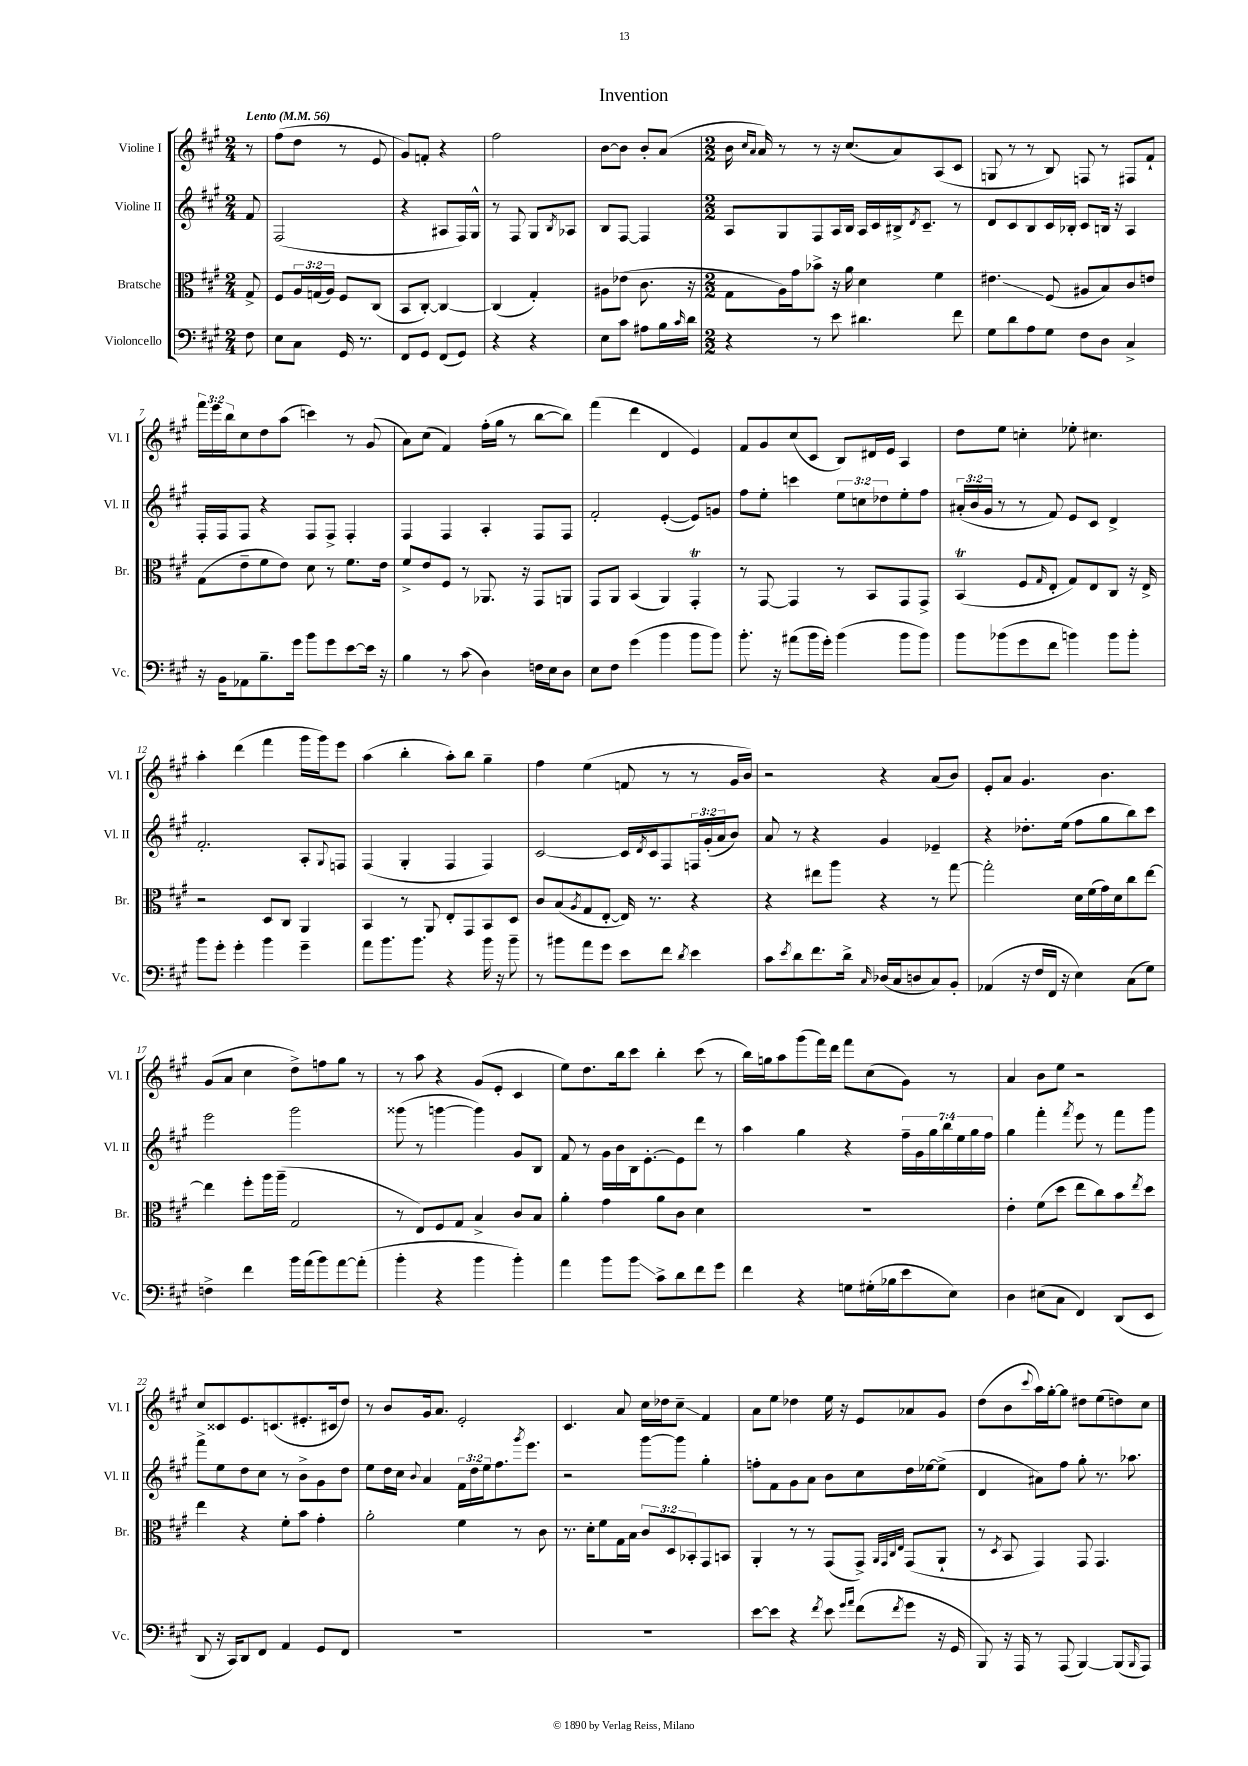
\header { title = "Invention" }
<<
\new StaffGroup <<
\new Staff = "s0" \with { instrumentName = "Violine I" shortInstrumentName = "Vl. I" } {
    \clef treble \key a \major \numericTimeSignature \time 2/4 \override Staff.TupletNumber.text = #tuplet-number::calc-fraction-text \partial 8 \tempo "Lento" 4 = 56
    r8 |
    fis''8( d''8 r8 e'8 |
    gis'8) f'8-. r4 |
    fis''2 |
    b'8~ b'8 b'8-. a'8( |
    \numericTimeSignature \time 2/2 b'16 \grace { cis''16 a'16 } a'16) r8 r8 r16 cis''8.( a'8) a8( cis'8 |
    g8 r8 r8 b8) f8 r8 fis8 fis'8-! |
    \tuplet 3/2 { fis'''16 e'''16 b''16 } cis''8 d''8 a''8( c'''4) r8 gis'8( |
    a'8) cis''8( fis'4) fis''16-.( gis''16 r8 b''8~ b''8) |
    fis'''4( d'''4 d'4 e'4) |
    fis'8 gis'8 cis''8( cis'8 b8) dis'16 e'16 a4 |
    d''8 e''8 c''4-. ees''8-. cis''4. |
    a''4-. d'''4( fis'''4 gis'''16 gis'''16) e'''8 |
    a''4( b''4-. a''8-.) b''8 gis''4-- |
    fis''4 e''4( f'8 r8 r8 gis'16 b'16) |
    r2 r4 a'8( b'8) |
    e'8-. a'8 gis'4. b'4. |
    gis'8( a'8 cis''4 d''8->) f''8 gis''8 r8 |
    r8 a''8 r4 gis'8( e'8-. cis'4 |
    e''8) d''8. b''16 cis'''8 b''4-. cis'''8( r8 |
    b''16) g''16 a''8 gis'''8( fis'''16) d'''16 fis'''8 cis''8( gis'8) r8 |
    a'4 b'8 e''8 r2 |
    cis''8 cisis'8 e'8. c'8.( eis'8.-. cis'16 d''8) |
    r8 b'8 gis'16 a'8. e'2-. |
    cis'4. a'8 cis''16 des''16 cis''8--\glissando fis'4 |
    a'8 e''8 des''4 e''16 r16 e'8 aes'8 gis'8 |
    d''8( b'8 \appoggiatura { cis'''8 } a''16) gis''16~-. gis''8 dis''8 e''8( d''8) cis''8 \bar "|." |
}
\new Staff = "s1" \with { instrumentName = "Violine II" shortInstrumentName = "Vl. II" } {
    \clef treble \key a \major \numericTimeSignature \time 2/4 \override Staff.TupletNumber.text = #tuplet-number::calc-fraction-text \partial 8
    fis'8 |
    fis2( |
    r4 ais8 fis16) gis16-^ |
    r8 fis8 gis8 \acciaccatura { b8 } aes8 |
    b8 fis8~ fis4 |
    \numericTimeSignature \time 2/2 a8 gis8 fis8 a16 b16 a16 cis'16 bis16-> \acciaccatura { d'8 } cis'8.-- r8 |
    d'8 cis'8 b8 cis'16 bes16-. cis'8 b16 r16 a4 |
    fis16-. fis16 fis8 r4 fis8 fis8-> fis4-. |
    fis4 fis4 a4-. fis8 fis8 |
    fis'2-. e'4~-.( e'8) g'8 |
    fis''8 e''8-. c'''4 \tuplet 3/2 { e''8 c''8 des''8 } e''8-. fis''8 |
    \tuplet 3/2 { ais'16-.( b'16 gis'16 } r8 r8 fis'8) e'8 cis'8 d'4-> |
    fis'2.-. a8-. \appoggiatura { gis8 } f8 |
    fis4( gis4-. fis4 fis4) |
    cis'2~ cis'16 \acciaccatura { d'8 } cis'16 fis8 \tuplet 3/2 { f16 gis'16-.( a'16 } b'8) |
    a'8 r8 r4 gis'4 ees'4-- |
    r4 des''8.-. e''16( fis''8 gis''8 b''8) cis'''8 |
    e'''2 gis'''2 |
    gisis'''8( r8 g'''4~ g'''4) gis'8 b8 |
    fis'8 r8 gis'16 b'16 b16 e'8.~-. e'8 d'''8 r8 |
    a''4 gis''4 r4 \tuplet 7/4 { fis''16-- gis'16 gis''16 b''16 e''16 gis''16 fis''16 } |
    gis''4 fis'''4-. \acciaccatura { fis'''8 } e'''8 r8 fis'''8 gis'''8 |
    fis'''8-> e''8 d''8 cis''8 r8 b'8-> gis'8 d''8 |
    e''8 d''16 cis''16 \appoggiatura { b'8 } a'4 \tuplet 3/2 { fis'16 d''16 e''16 } fis''8. \acciaccatura { gis'''8 } e'''8. |
    r2 gis'''8~ gis'''8 gis''4-. |
    f''8-. fis'8 gis'8 a'8 b'8 cis''8 d''16 ees''16~ ees''8->( |
    d'4 ais'8) fis''8 gis''8-. r8. aes''8. \bar "|." |
}
\new Staff = "s2" \with { instrumentName = "Bratsche" shortInstrumentName = "Br." } {
    \clef alto \key a \major \numericTimeSignature \time 2/4 \override Staff.TupletNumber.text = #tuplet-number::calc-fraction-text \partial 8
    gis8-> |
    fis8 \tuplet 3/2 { a16 g16( a16) } fis8 cis8( |
    b,8 cis8~-.) cis4~ |
    cis4( gis4-.) |
    ais8 ees'8( cis'8. r16 |
    \numericTimeSignature \time 2/2 gis8 a16) gis'16 bes'8-> r16 a'16 d'4 fis'4 |
    eis'4.\glissando fis8( ais8 b8) cis'8 e'8 |
    gis8( e'8-- fis'8 e'8) d'8 r8 fis'8. e'16 |
    fis'8-> e'8 fis8 r8 aes,8. r16 gis,8 a,8 |
    gis,8 a,8 b,4( a,4) gis,4-.\trill |
    r8 gis,8~ gis,4 r8 b,8 gis,8 gis,8-> |
    b,4\trill( fis8 \grace { gis16 } e8-. gis8) e8 cis8 r16 e16-> |
    r2 d8 cis8 a,4 |
    b,4 r8 a,8 e8-. gis,8 b,8 d8 |
    cis'8 b8( \acciaccatura { a8 } gis8 e8~-. e16) r8. r4 |
    r4 eis''8 a''8 r4 r8 gis''8~ |
    gis''2-. d'16 fis'16( gis'16) d'16 cis''8 e''8~ |
    e''4 fis''8-. a''16 a''16--( gis2 |
    r8 e8) fis8 gis8 b4-> cis'8 b8 |
    a'4-. gis'4 a'8 cis'8 d'4 |
    R1 |
    e'4-. fis'8( d''8 e''8 cis''8) b'8 \acciaccatura { e''8 } d''8 |
    e''4 r4 fis'8-. b'8 gis'4-. |
    a'2-. fis'4 r8 cis'8 |
    r8. d'16-. fis'8 gis16 b16 \tuplet 3/2 { cis'8 d8 bes,8-. } gis,8 b,8 |
    a,4-. r8 r8 gis,8( gis,8->) \grace { a,32 gis,32 cis32 e32 } gis,8( a,8-! |
    r8 \acciaccatura { d8 } b,8 gis,4) gis,8 gis,4. \bar "|." |
}
\new Staff = "s3" \with { instrumentName = "Violoncello" shortInstrumentName = "Vc." } {
    \clef bass \key a \major \numericTimeSignature \time 2/4 \partial 8
    fis8 |
    e8 cis8 gis,16 r8. |
    fis,8 gis,8 fis,8( gis,8) |
    r4 r4 |
    e8 cis'8 ais8 b16 \grace { cis'16 } d'16 |
    \numericTimeSignature \time 2/2 r4 r8 e'8 dis'4. fis'8 |
    gis8 d'8 a8 gis8 fis8 d8 cis4-> |
    r16 b,16 aes,8 b8.-- gis'16 b'8 gis'8 e'8~ e'16 r16 |
    b4 r8 cis'8( d4) f16 e16 d8 |
    e8 fis8 gis'4( b'4 b'8 b'8) |
    b'8.-. r16 ais'8( b'16 gis'16-.) b'4( b'8 b'8) |
    b'8 bes'8( gis'8 fis'8 b'4) b'8 b'8-. |
    b'8 gis'8-. gis'4-. b'4 gis'4-- |
    a'8 b'8. b'8. r4 b'16 r16 b'8-- |
    r8 bis'8 a'8 gis'8 e'8 fis'8 \acciaccatura { d'8 } e'4 |
    cis'8 \acciaccatura { e'8 } d'8 fis'8. d'16-> \grace { cis16 } des16( cis16 d8 cis8) b,8-. |
    aes,4( r16 fis16 fis,16 r16 e4) cis8( gis8) |
    f4-> fis'4 b'16 a'16( b'8) a'8~ a'8-.( |
    b'4-. r4 b'4 b'4-.) |
    a'4 b'8 b'8\glissando cis'8-> d'8 fis'8 gis'8 |
    fis'4 r4 g8 gis16-.( bes16 e'8 e8) |
    d4 eis8( cis8 fis,4) d,8( e,8 |
    d,8 r16 cis,16) d,8 fis,8 a,4 gis,8 fis,8 |
    R1 |
    R1 |
    e'8~ e'8 r4 \acciaccatura { fis'8 } e'8 \grace { gis'16 a'16 } fis'8( \acciaccatura { fis'8 } gis'8 r16 gis,16 |
    b,,8) r16 a,,16 r8 a,,8( b,,4~) b,,8( \grace { b,,16 } a,,8) \bar "|." |
}
>>
>>
